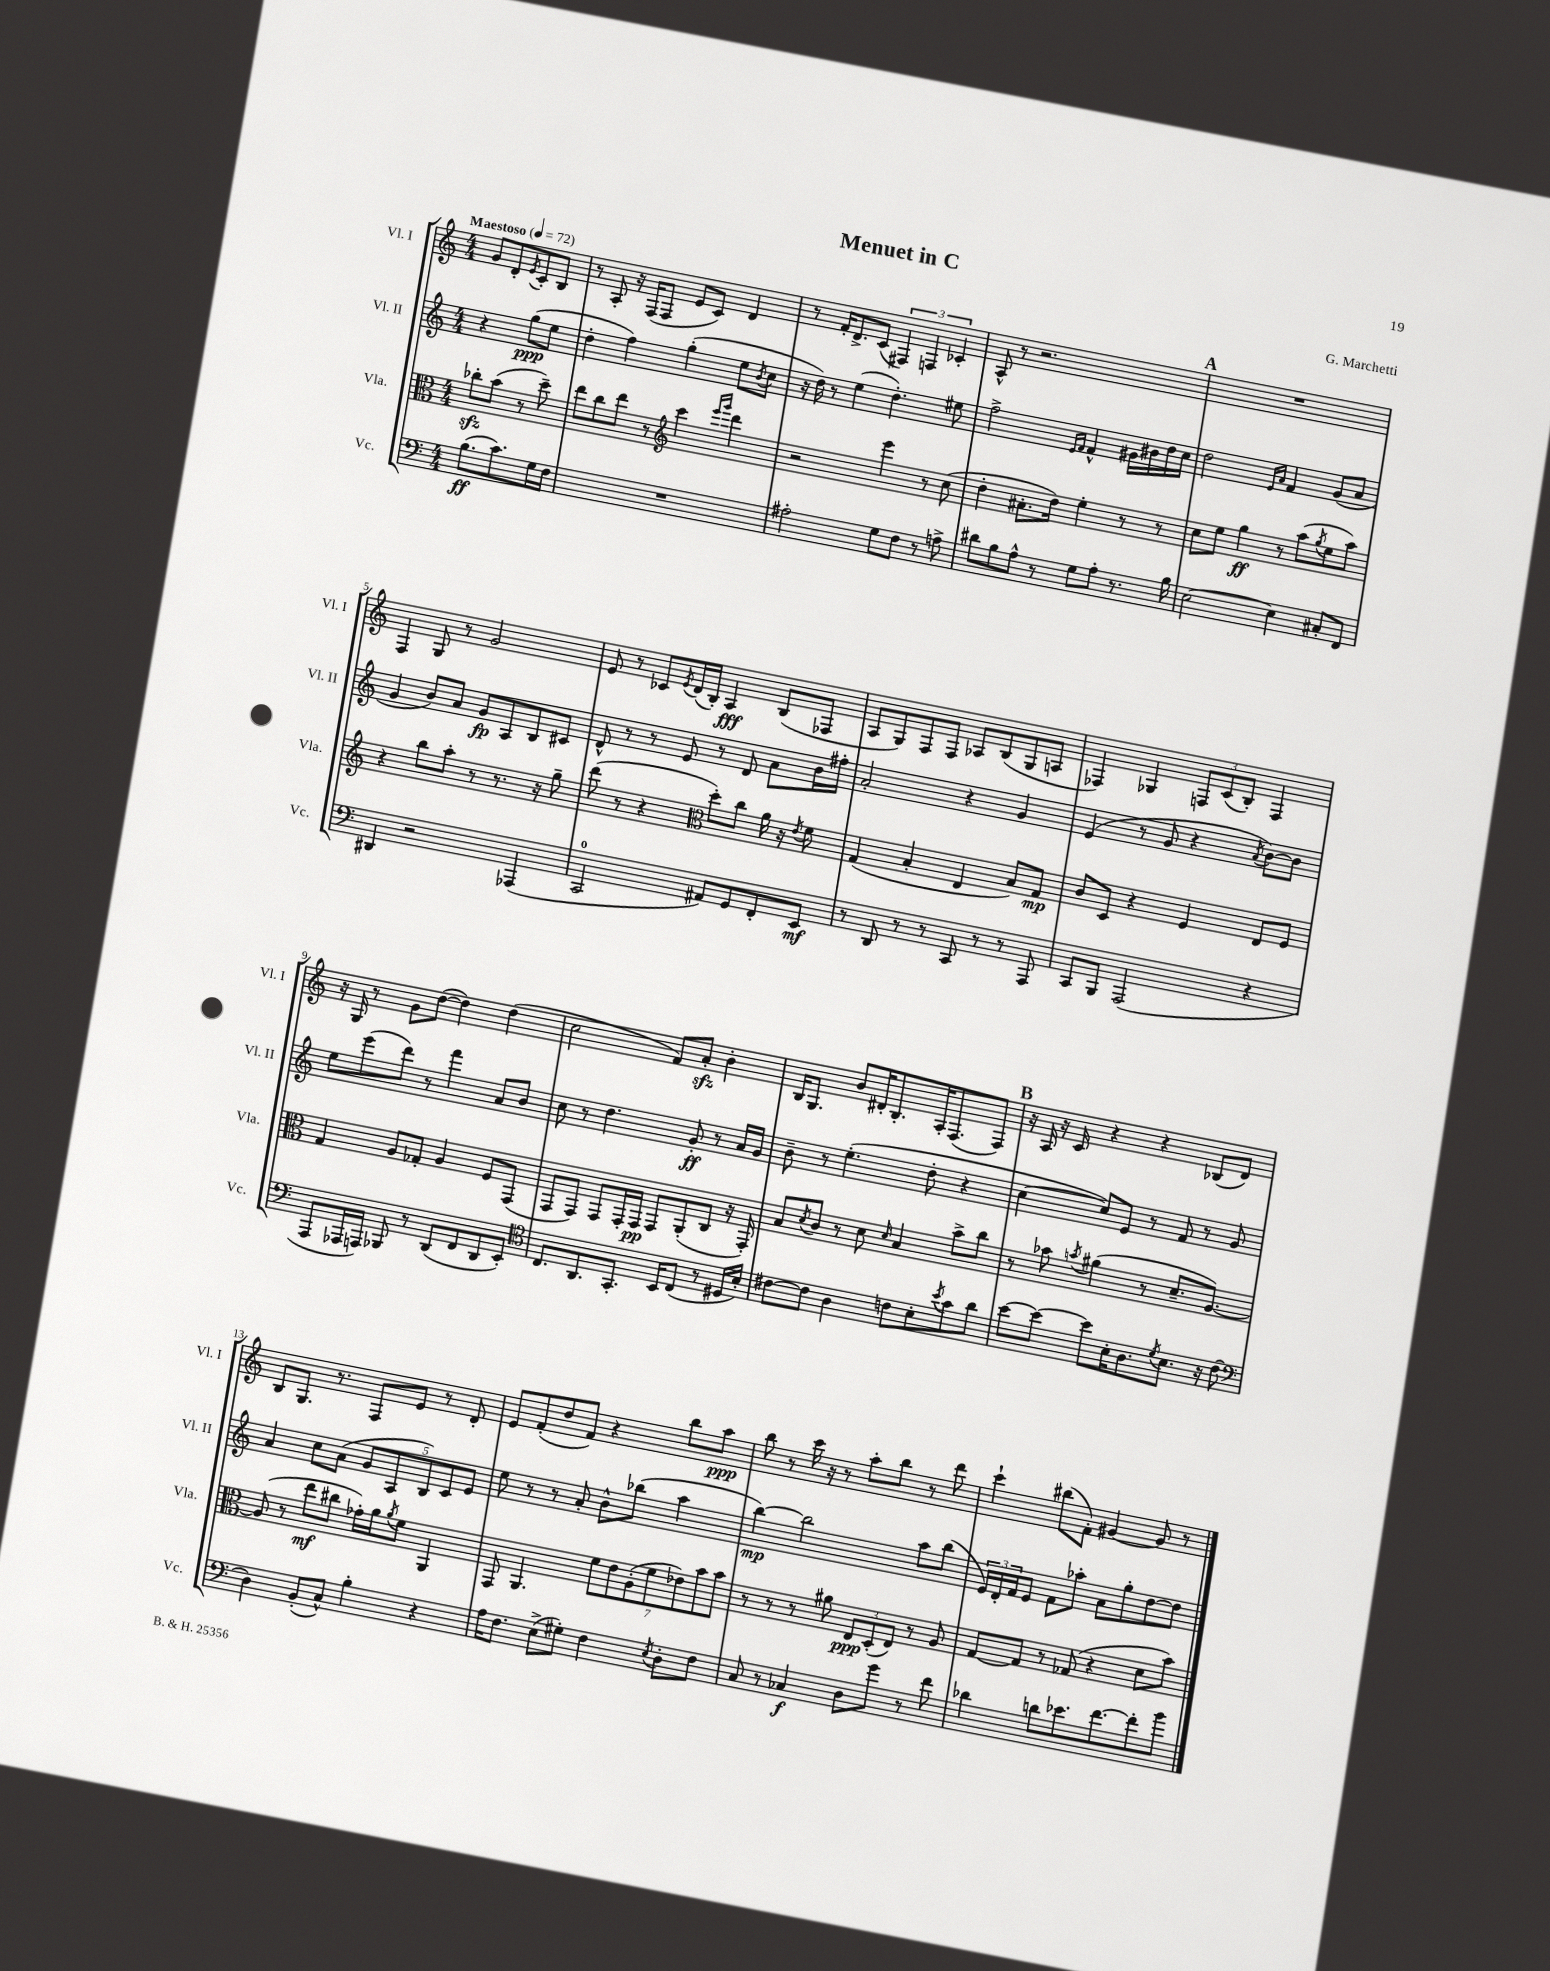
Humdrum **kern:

**kern	**dynam	**kern	**dynam	**kern	**dynam	**kern	**dynam
*part4	*part4	*part3	*part3	*part2	*part2	*part1	*part1
*staff4	*staff4	*staff3	*staff3	*staff2	*staff2	*staff1	*staff1
*I"Vc.	*	*I"Vla.	*	*I"Vl. II	*	*I"Vl. I	*
*I'Vc.	*	*I'Vla.	*	*I'Vl. II	*	*I'Vl. I	*
*clefF4	*	*clefC3	*	*clefG2	*	*clefG2	*
*k[]	*	*k[]	*	*k[]	*	*k[]	*
*M4/4	*	*M4/4	*	*M4/4	*	*M4/4	*
*MM72	*	*MM72	*	*MM72	*	*MM72	*
=	=	=	=	=	=	=	=
!	!	!	!	!	!	!LO:TX:a:B:t=Maestoso	!
(8.B\L	ff	8cc-Xzz'\L	.	4r	.	8g/L	.
.	.	(8b\J	.	.	.	8d'/	.
8.c\)	.	.	.	.	.	.	.
.	.	.	.	.	.	8qe/	.
.	.	8r	.	(8gg\L	ppp	8c'/	.
16G\L	.	8dd~\)	.	8ee\J	.	8B/J	.
16F\JJ	.	.	.	.	.	.	.
=1	=1	=1	=1	=1	=1	=1	=1
1r	.	8ee\L	.	4dd'\	.	8r	.
.	.	8cc\	.	.	.	8A'/	.
.	.	8ee\J	.	4ff\)	.	16r	.
.	.	.	.	.	.	(16F/KL	.
.	.	8r	.	.	.	8F/J	.
*	*	*clefG2	*	*	*	*	*
.	.	4ccc\	.	(4gg'\	.	8e/L	.
.	.	.	.	.	.	8c/J)	.
.	.	16qqeee/LL	.	.	.	.	.
.	.	16qqggg/JJ	.	.	.	.	.
.	.	4ddd\	.	8ee\L	.	4d/	.
.	.	.	.	8qb/	.	.	.
.	.	.	.	8cc\J	.	.	.
=2	=2	=2	=2	=2	=2	=2	=2
2A#X'\	.	2r	.	16r	.	8r	.
.	.	.	.	16dd\)	.	.	.
.	.	.	.	8r	.	16f'/KL	.
.	.	.	.	.	.	8.d^/	.
.	.	.	.	(4ee\	.	.	.
.	.	.	.	.	.	(8c/J	.
8G\L	.	4eee\	.	4.dd'\)	.	6F#X/)	.
8F\J	.	.	.	.	.	.	.
.	.	.	.	.	.	6Fn/	.
8r	.	8r	.	.	.	.	.
.	.	.	.	.	.	6c-X'/	.
8An^\	.	(8cc\	.	8ee#X\	.	.	.
=3	=3	=3	=3	=3	=3	=3	=3
8d#X\L	.	4dd'\	.	2ff^\	.	8A^^/	.
8B\	.	.	.	.	.	8r	.
8A^^\J	.	8.a#X'\L	.	.	.	2.r	.
8r	.	.	.	.	.	.	.
.	.	16dd\Jk)	.	.	.	.	.
.	.	.	.	16qqe/LL	.	.	.
.	.	.	.	16qqf/JJ	.	.	.
8G\L	.	4ee'\	.	4f^^/	.	.	.
8A'\J	.	.	.	.	.	.	.
8.r	.	8r	.	16g#X\LL	.	.	.
.	.	.	.	16b#X\	.	.	.
.	.	8r	.	16dd\	.	.	.
16B\	.	.	.	16cc\JJ	.	.	.
!!LO:REH:place=s1:t=A
=4	=4	=4	=4	=4	=4	=4	=4
[2E\	.	8cc\L	.	2dd\	.	1r	.
.	.	8ee\J	.	.	.	.	.
.	.	4gg\	ff	.	.	.	.
.	.	.	.	16qqe/LL	.	.	.
.	.	.	.	16qqa/JJ	.	.	.
4E\]	.	8r	.	4f/	.	.	.
.	.	(8aa\L	.	.	.	.	.
.	.	8qgg/	.	.	.	.	.
8C#X'/L	.	8ee\	.	(8g/L	.	.	.
8FF/J	.	8aa\J)	.	8a/J	.	.	.
!!LO:LB:g=z
=5	=5	=5	=5	=5	=5	=5	=5
4DD#X/	.	4r	.	4g/	.	4F/	.
2r	.	8bb\L	.	8b/L)	.	8G/	.
.	.	8aa'\J	.	8a/J	.	8r	.
.	.	8r	.	8g/L	fp	2g/	.
.	.	8.r	.	8A/	.	.	.
(4AAA-X/	.	.	.	8B/	.	.	.
.	.	16r	.	.	.	.	.
.	.	8gg~\	.	8c#X/J	.	.	.
=6	=6	=6	=6	=6	=6	=6	=6
2CC/	.	(8ddd\	.	8d^^/	.	8e/	.
.	.	8r	.	8r	.	8r	.
.	.	4r	.	8r	.	8c-X/L	.
.	.	.	.	.	.	8qe/	.
.	.	.	.	8e/	.	(16d/L	.
.	.	.	.	.	.	16B'/JJ)	.
*	*	*clefC3	*	*	*	*	*
8AA#X/L)	.	8dd'\L)	.	8r	.	4A/	fff
8GG/	.	8cc\J	.	8d/	.	.	.
8FF'/	.	16a\	.	8a\L	.	(8B/L	.
.	.	16r	.	.	.	.	.
.	.	8qe/	.	.	.	.	.
8EE/J	mf	8f\	.	16b\L	.	8F-X/J	.
.	.	.	.	16ff#X'\JJ	.	.	.
=7	=7	=7	=7	=7	=7	=7	=7
8r	.	(4G/	.	2a'/	.	8A/L	.
8DD/	.	.	.	.	.	8G/)	.
8r	.	4B'/	.	.	.	8F/	.
8r	.	.	.	.	.	8F/J	.
8CC/	.	4E/	.	4r	.	8A-X/L	.
8r	.	.	.	.	.	(8B/	.
8r	.	8B/L)	.	4g/	.	8G/	.
8AAA/	.	8G/J	mp	.	.	8An/J	.
=8	=8	=8	=8	=8	=8	=8	=8
8CC/L	.	8c/L	.	(4e/	.	4F-X/)	.
8BBB/J	.	8D/J	.	.	.	.	.
(2AAA/	.	4r	.	8r	.	4G-X/	.
.	.	.	.	8g/	.	.	.
.	.	4F/	.	4r	.	12Fn/L	.
.	.	.	.	.	.	(12c/	.
.	.	.	.	.	.	12B'/J)	.
.	.	.	.	8qa/	.	.	.
4r	.	8E/L	.	[8b\L)	.	4F/	.
.	.	8F/J	.	8b\J]	.	.	.
!!LO:LB:g=z
=9	=9	=9	=9	=9	=9	=9	=9
8AAA/L	.	4G/	.	8ee\L	.	16r	.
.	.	.	.	.	.	16G/	.
16AAA-X/L	.	.	.	(8eee\	.	8r	.
16AAAn/JJ)	.	.	.	.	.	.	.
8BBB-X/	.	8A/L	.	8ddd\J)	.	8g\L	.
8r	.	8G-X'/J	.	8r	.	([8dd\J	.
(8DD/L	.	4A/	.	4fff\	.	4dd\])	.
8FF/	.	.	.	.	.	.	.
8DD/	.	8F/L	.	8a/L	.	(4dd\	.
8EE'/J)	.	(8GG/J	.	8b/J	.	.	.
=10	=10	=10	=10	=10	=10	=10	=10
*clefC4	*	*	*	*	*	*	*
8.C/L	.	8GG/L	.	8cc\	.	2cc\	.
.	.	8GG/J)	.	8r	.	.	.
8.AA/	.	.	.	.	.	.	.
.	.	8GG/L	.	4.dd\	.	.	.
8.GG'/J	.	16GG'/L	.	.	.	.	.
.	.	16GG/JJ	pp	.	.	.	.
.	.	8GG/L	.	.	.	8f/L)	.
16BB/KL	.	.	.	.	.	.	.
(8C/J	.	(8AA'/	.	8g'/	ff	8azz'/J	.
8r	.	8C/J	.	8r	.	4b'\	.
16D#X/LL	.	16r	.	16a/LL	.	.	.
16B'/JJ)	.	16GG'/)	.	16g/JJ	.	.	.
=11	=11	=11	=11	=11	=11	=11	=11
[8c#X\L	.	8B/L	.	8b~\	.	16B/KL	.
.	.	.	.	.	.	8.G/J	.
.	.	8qd/	.	.	.	.	.
8c#\J]	.	8c/J	.	8r	.	.	.
4A\	.	8r	.	(4.ee'\	.	8b/L	.
.	.	8d\	.	.	.	16d#X'/K	.
.	.	.	.	.	.	8.B'/	.
.	.	16qqd/	.	.	.	.	.
8cn\L	.	4B/	.	.	.	.	.
8B'\	.	.	.	8dd'\	.	16A'/K	.
.	.	.	.	.	.	(8.F/	.
8qb/	.	.	.	.	.	.	.
8g\	.	8b^\L	.	4r	.	.	.
8a\J	.	8cc\J	.	.	.	8F/J)	.
!!LO:REH:place=s1:t=B
=12	=12	=12	=12	=12	=12	=12	=12
[8b\L	.	8r	.	[4cc\	.	16r	.
.	.	.	.	.	.	16A/	.
8b\J_	.	8b-X\	.	.	.	16r	.
.	.	.	.	.	.	16c/	.
.	.	8qbn/	.	.	.	.	.
8b\L]	.	(4a#X\	.	8cc/L])	.	4r	.
16B'\K	.	.	.	8e/J	.	.	.
8.A\	.	.	.	.	.	.	.
.	.	8r	.	8r	.	4r	.
8qd/	.	.	.	.	.	.	.
8.B\J	.	8.d~/L	.	8f/	.	.	.
.	.	.	.	8r	.	(8B-X/L	.
16r	.	[8.A/J)	.	.	.	.	.
(8c\	.	.	.	8g/	.	8d/J)	.
!!LO:LB:g=z
=13	=13	=13	=13	=13	=13	=13	=13
*clefF4	*	*	*	*	*	*	*
4D\)	.	(8A/]	.	4a/	.	8B/L	.
.	.	8r	.	.	.	8.G/J	.
(8BB'/L	.	8ee\L	mf	8cc\L	.	.	.
.	.	.	.	.	.	8.r	.
8C^^/J)	.	8cc#X\J	.	(8a\J	.	.	.
4B'\	.	16g-X'\LL)	.	10g/L	.	8F/L	.
.	.	16a\J	.	.	.	.	.
.	.	.	.	10A/	.	.	.
.	.	8qa/	.	.	.	.	.
.	.	8f\J	.	.	.	8e/J	.
.	.	.	.	10B/)	.	.	.
4r	.	4AA/	.	.	.	8r	.
.	.	.	.	10c/	.	.	.
.	.	.	.	.	.	8d'/	.
.	.	.	.	10e/J	.	.	.
=14	=14	=14	=14	=14	=14	=14	=14
16A\KL	.	8GG/	.	8ee\	.	8e/L	.
8.F\J	.	.	.	.	.	.	.
.	.	4.AA/	.	8r	.	(8f'/	.
(8E^\L	.	.	.	8r	.	8dd/	.
8G#X'\J)	.	.	.	8a'/	.	8f/J)	.
4F\	.	14f\L	.	8b^^\L	.	4r	.
.	.	14e\	.	.	.	.	.
.	.	.	.	(8bb-X\J	.	.	.
.	.	(14A'\	.	.	.	.	.
.	.	14f\	.	.	.	.	.
8qE/	.	.	.	.	.	.	.
8D'\L	.	.	.	4aa\	.	8bb\L	.
.	.	14e-X\)	.	.	.	.	.
.	.	14b\	.	.	.	.	.
8F\J	.	.	.	.	.	8aa\J	ppp
.	.	14b\J	.	.	.	.	.
=15	=15	=15	=15	=15	=15	=15	=15
8C/	.	8r	.	[4bb\)	mp	8bb\	.
8r	.	8r	.	.	.	8r	.
4C-X/	f	8r	.	2bb\]	.	16ccc\	.
.	.	.	.	.	.	16r	.
.	.	8a#X\	.	.	.	8r	.
8D\L	.	12E/L	ppp	.	.	8aa'\L	.
.	.	(12D'/	.	.	.	.	.
8g\J	.	.	.	.	.	8bb\J	.
.	.	12E/J)	.	.	.	.	.
8r	.	8r	.	8aa\L	.	8r	.
8f\	.	8A/	.	(8bb\J	.	8ddd\	.
=16	=16	=16	=16	=16	=16	=16	=16
4d-X\	.	[8G/L	.	24e/LL)	.	4ccc`\	.
.	.	.	.	24d'/	.	.	.
.	.	.	.	24f/J	.	.	.
.	.	8G/J]	.	8e/J	.	.	.
8dn\L	.	8r	.	8f\L	.	(8bb#X\L	.
8.e-X\	.	(8G-X/	.	8aa-X'\J	.	8f'\J)	.
.	.	4r	.	8a\L	.	[4g#X/	.
[8.f\	.	.	.	.	.	.	.
.	.	.	.	8gg'\	.	.	.
8f'\]	.	8d\L	.	[8dd\	.	8g#/]	.
8b\J	.	8b\J)	.	8dd\J]	.	8r	.
==	==	==	==	==	==	==	==
*-	*-	*-	*-	*-	*-	*-	*-
